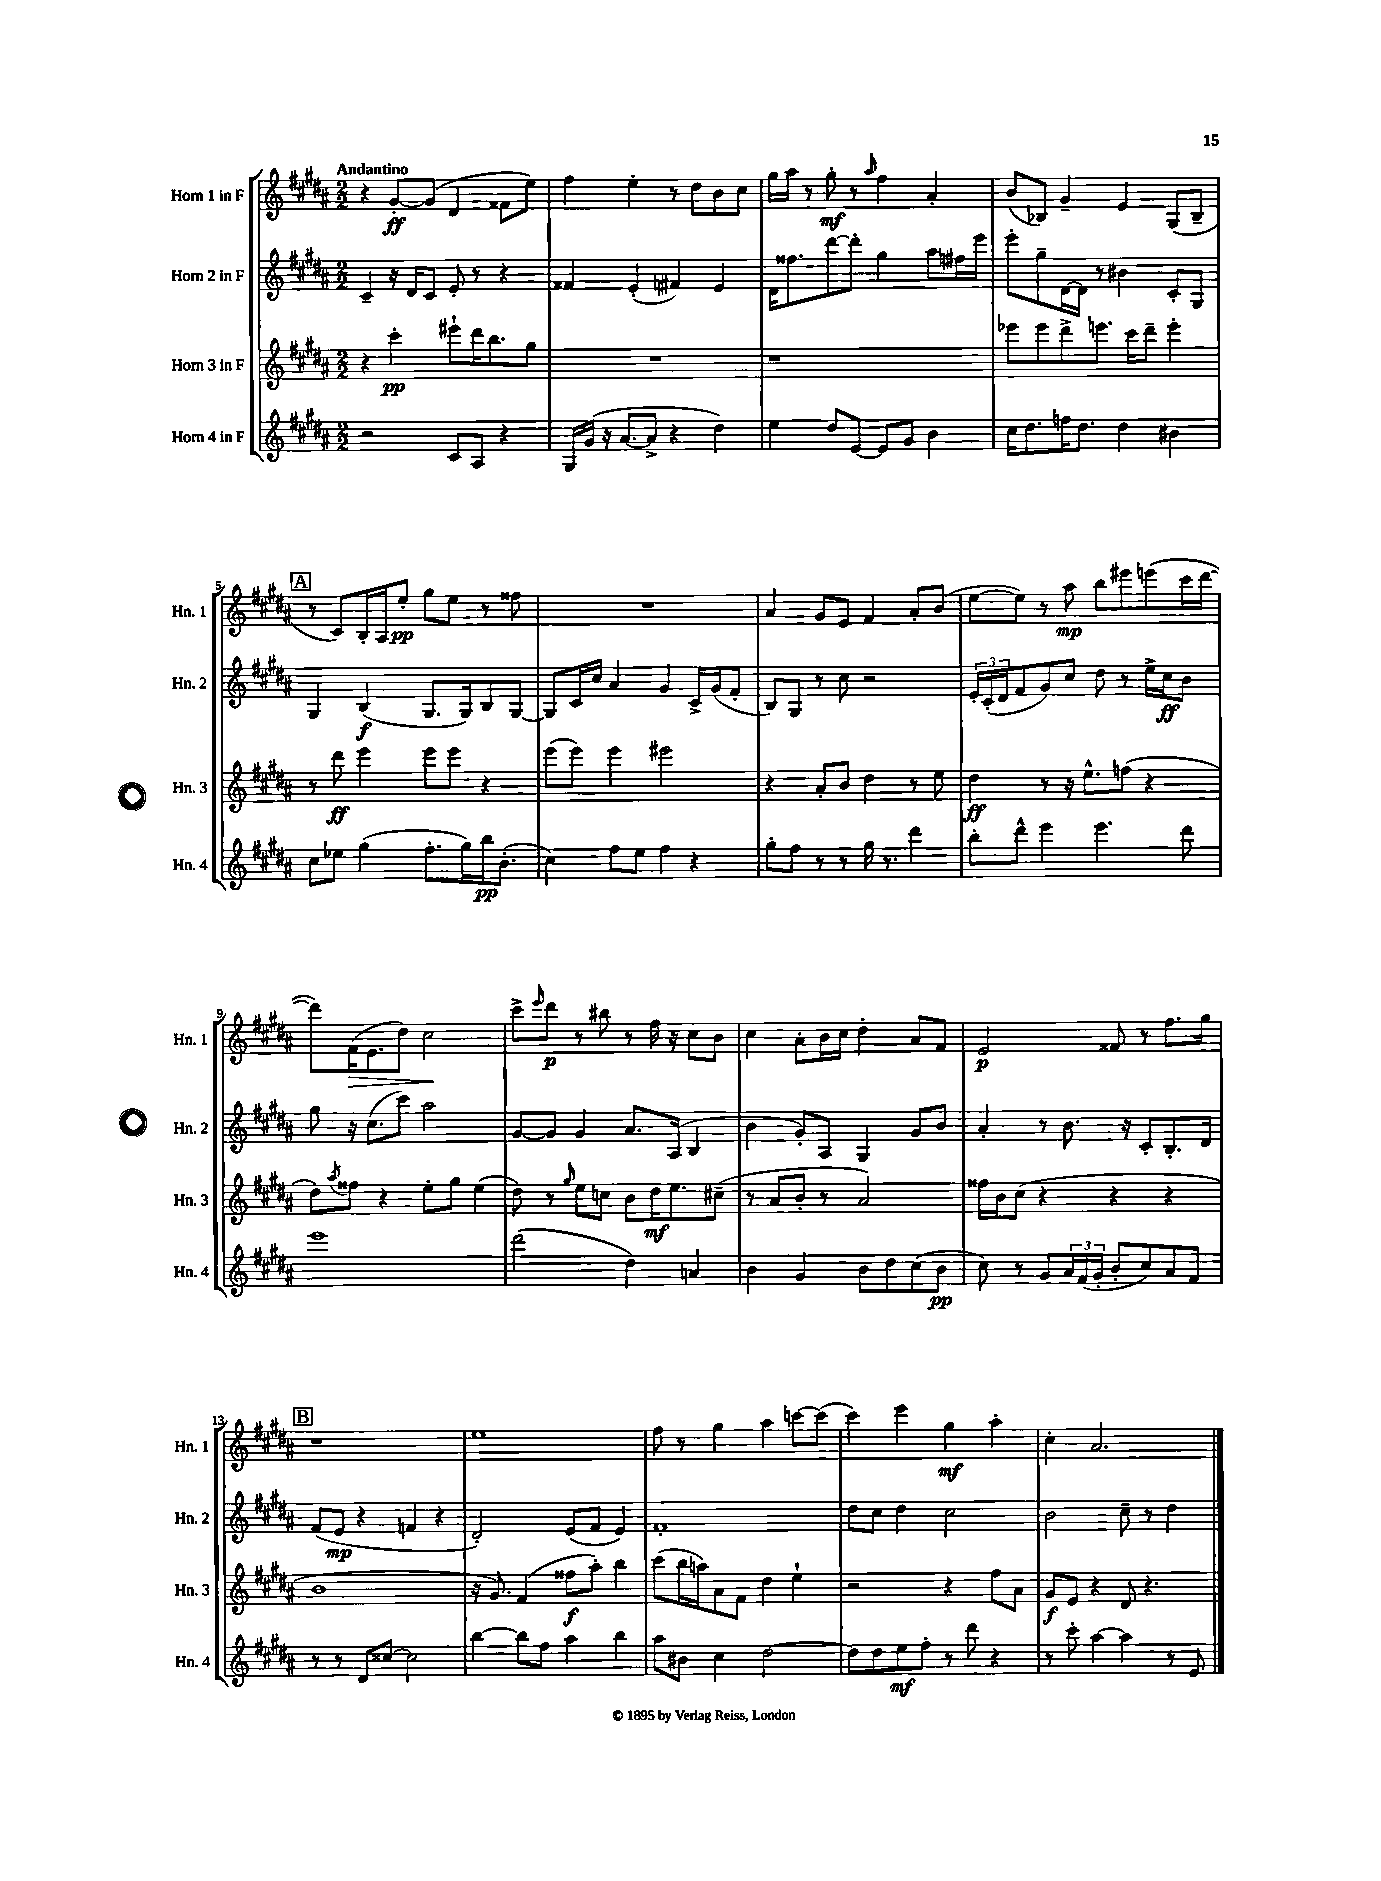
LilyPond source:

<<
\new StaffGroup <<
\new Staff = "s0" \with { instrumentName = "Horn 1 in F" shortInstrumentName = "Hn. 1" } {
    \clef treble \key b \major \numericTimeSignature \time 2/2 \tempo "Andantino"
    r4 gis'8~-.\ff gis'8( dis'4 fisis'8 e''8) |
    fis''4 e''4-. r8 dis''8 b'8 cis''8 |
    gis''16 ais''16 r8 gis''8-.\mf r8 \grace { ais''16 } fis''4 ais'4-. |
    b'8( bes8) gis'4-- e'4 gis8( bes8-- |
    \mark \markup { \box "A" } r8 cis'8) b16-. ais16 e''8-.\pp gis''8 e''8 r8 fisis''8 |
    R1 |
    ais'4 gis'8 e'8 fis'4 ais'8-. b'8( |
    e''8~ e''8) r8 ais''8\mp b''8 eis'''8 e'''8( cis'''16 dis'''16~ |
    dis'''8) fis'16\>( e'8. dis''8) cis''2\! |
    cis'''8-> \grace { e'''16 } dis'''8\p r8 bis''8 r8 fis''16 r16 cis''8 b'8 |
    cis''4 ais'8-. b'16 cis''16 dis''4-. ais'8 fis'8 |
    e'2\p fisis'8 r8 fis''8. gis''16 |
    \mark \markup { \box "B" } r1 |
    e''1 |
    fis''8 r8 gis''4 ais''4 c'''8~ c'''8( |
    cis'''4) e'''4 gis''4\mf ais''4-. |
    cis''4-. ais'2. \bar "|." |
}
\new Staff = "s1" \with { instrumentName = "Horn 2 in F" shortInstrumentName = "Hn. 2" } {
    \clef treble \key b \major \numericTimeSignature \time 2/2
    cis'4-- r16 dis'16 cis'8 e'8-. r8 r4 |
    fisis'4 e'4-.( fis'4) e'4 |
    dis'16 fisis''8. dis'''8~ dis'''8-. gis''4 ais''8 fis''16 e'''16 |
    e'''8-. gis''8-- dis'16~ dis'16 r8 bis'4 cis'8-. gis8 |
    \mark \markup { \box "A" } gis4 b4\f( gis8. gis16) b8 gis8~ |
    gis8 cis'16 cis''16 ais'4 gis'4 cis'16-> gis'16( fis'8-. |
    b8) gis8 r8 cis''8 r2 |
    \tuplet 3/2 { e'16-. cis'16-.( dis'16 } fis'8 gis'8) cis''8 dis''8 r8 e''16-> cis''16\ff b'8 |
    gis''8 r16 cis''8.( cis'''8) ais''2 |
    gis'8~ gis'8 gis'4 ais'8. ais16( b4 |
    b'4 gis'8-.) ais8 gis4 gis'8 b'8 |
    ais'4-. r8 b'8. r16 cis'8-. b8.-. dis'16 |
    \mark \markup { \box "B" } fis'8( e'8\mp r4 f'4 r4 |
    dis'2-.) e'8( fis'8 e'4) |
    fis'1-. |
    dis''8 cis''8 dis''4 cis''2 |
    b'2 cis''8-- r8 dis''4 \bar "|." |
}
\new Staff = "s2" \with { instrumentName = "Horn 3 in F" shortInstrumentName = "Hn. 3" } {
    \clef treble \key b \major \numericTimeSignature \time 2/2
    r4 cis'''4-.\pp eis'''8-! dis'''16 b''8. gis''8 |
    R1 |
    r1 |
    ees'''8 ees'''8 dis'''8-> e'''8. cis'''16 dis'''8-- e'''4-. |
    \mark \markup { \box "A" } r8 dis'''8\ff e'''4 e'''8 e'''8 r4 |
    e'''8( e'''8) e'''4 eis'''2 |
    r4 ais'8-. b'8 dis''4 r8 e''8 |
    dis''4\ff r8 r16 e''8.-^ f''8( r4 |
    dis''8) \acciaccatura { ais''8 } fisis''8 r4 e''8-. gis''8 e''4( |
    dis''8) r8 \grace { gis''16 } e''8 c''8 b'8 dis''16\mf e''8. cis''8--( |
    r8 ais'8 b'8-. r8 ais'2) |
    fisis''16 b'16 cis''8( r4 r4 r4 |
    \mark \markup { \box "B" } b'1 |
    r16 gis'8.) fis'4( fisis''8\f ais''8-.) b''4 |
    cis'''8( b''16 a''16) ais'8 fis'8 dis''4 e''4-! |
    r2 r4 fis''8 ais'8 |
    gis'8\f e'8 r4 dis'8 r4. \bar "|." |
}
\new Staff = "s3" \with { instrumentName = "Horn 4 in F" shortInstrumentName = "Hn. 4" } {
    \clef treble \key b \major \numericTimeSignature \time 2/2
    r2 cis'8 ais8 r4 |
    gis16 gis'16( r16 ais'8.~ ais'8-> r4 dis''4) |
    e''4 dis''8 e'8~ e'8 gis'8 b'4 |
    cis''16 dis''8. f''16 dis''8. dis''4 bis'4 |
    \mark \markup { \box "A" } cis''8 ees''8 gis''4( fis''8.-. gis''16) b''16\pp b'8.-.( |
    cis''4) fis''8 e''8 fis''4 r4 |
    gis''8-. fis''8 r8 r8 gis''16 r8. dis'''4 |
    b''8-. dis'''8-^ e'''4 e'''4. dis'''8 |
    e'''1 |
    dis'''2( dis''4) a'4 |
    b'4 gis'4 b'8 dis''8 cis''8( b'8\pp |
    cis''8) r8 gis'8 \tuplet 3/2 { ais'16 fis'16( gis'16-. } b'8-. cis''8) ais'8 fis'8 |
    \mark \markup { \box "B" } r8 r8 dis'8 cisis''8~ cisis''2 |
    b''4~ b''8 fis''8 ais''4 b''4 |
    ais''8 bis'8 cis''4 dis''2~ |
    dis''8 dis''8 e''8\mf fis''8-. r8 dis'''8 r4 |
    r8 cis'''8-. ais''4~ ais''4 r8 e'8 \bar "|." |
}
>>
>>
